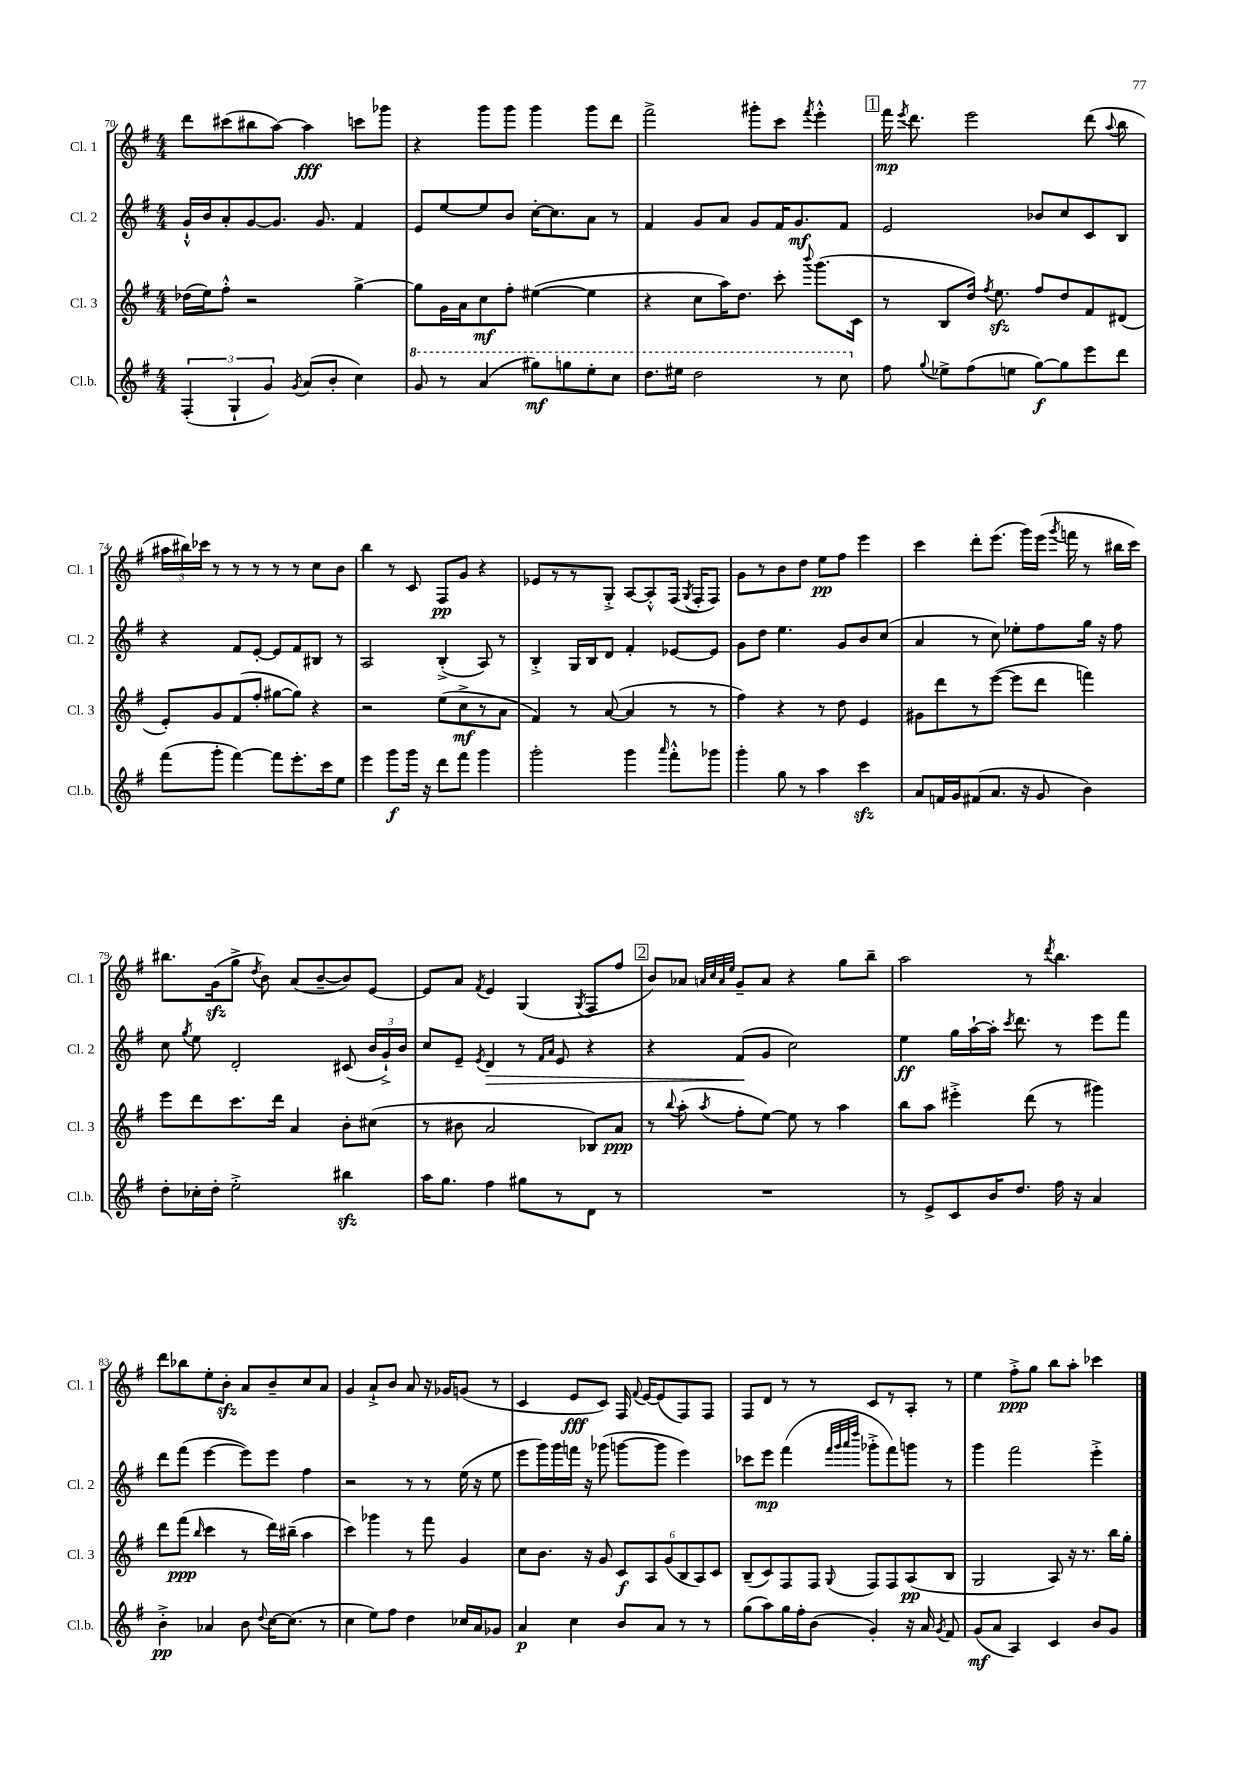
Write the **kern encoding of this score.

**kern	**kern	**kern	**kern
*staff4	*staff3	*staff2	*staff1
*clefG2	*clefG2	*clefG2	*clefG2
*k[f#]	*k[f#]	*k[f#]	*k[f#]
*M4/4	*M4/4	*M4/4	*M4/4
(6F#'/	(16dd-\LL	16g`^^/LL	8ddd\L
.	16ee\J)	16b/J	.
.	8ff#'^^\J	8a'/	(8ccc#\
6G`/	.	.	.
.	2r	[8g/	8bb#\
6g/)	.	.	.
.	.	8.g/]J	[8aa\J)
8qg/	.	.	.
(8a/L	.	.	4aa\]
.	.	8.g/	.
8b'/J	.	.	.
4cc\)	[4gg^\	4f#/	8ccc\L
.	.	.	8ggg-\J
=	=	=	=
8gg/	8gg\]L	8e/L	4r
8r	16g\L	[8ee/	.
.	16a\J	.	.
(4aa/	8cc\	8ee/]	8ggg\L
.	8ff#'\J	8b/J	8ggg\J
8ggg#\L)	([4ee#\	[16cc'\LK	4ggg\
.	.	8.cc\]	.
8ggg\	.	.	.
8eee'\	4ee#\]	8a\J	8ggg\L
8ccc\J	.	8r	8ddd\J
=	=	=	=
8.ddd\L	4r	4f#/	2fff#^\
16eee#\Jk	.	.	.
2ddd\	8cc\L	8g/L	.
.	16aa\K)	8a/J	.
.	8.dd\J	.	.
.	.	8g/L	8ggg#'\L
.	8ccc'\	16f#/K	8ccc\J
.	.	8.g/	.
.	8qqbbb/	.	8qfff#/
8r	(8.ggg\L	.	4eee'^^\
8ccc\	.	8f#/J	.
.	16c\Jk	.	.
=	=	=	=
8ff#\	8r	2e/	16fff#\
.	.	.	8qeee/
.	.	.	8.ddd\
8qqgg/	.	.	.
8ee-^\L	8B/L	.	.
(8ff#\	16dd/Jk)	.	2eee\
.	8qff#/	.	.
.	8.ee\	.	.
8ee\J	.	.	.
[8gg\L)	8ff#/L	8b-/L	.
8gg\]	8dd/	8cc/	.
8eee\	8f#/	8c/	(8ddd\
.	.	.	8qqaa/
8ddd\J	(8d#/J	8B/J	8bb\
=	=	=	=
(8fff#\L	8e'/L)	4r	24aa#\LL
.	.	.	24bb#\)
.	.	.	24ccc-\JJ
8ggg'\J	8g/	.	8r
[4fff#\)	(8f#/	8f#/L	8r
.	8ff#'/J	[8e'/J	8r
8fff#\]L	[8gg#\L	8e/]L	8r
8.eee'\	8gg#\]J)	8f#/	8r
.	4r	8B#/J	8cc\L
16ccc\k	.	.	.
8ee\J	.	8r	8b\J
=	=	=	=
4eee\	2r	2A/	4bb\
8ggg\L	.	.	8r
16ggg\Jk	.	.	8c/
16r	.	.	.
8ddd\L	(8ee\L	(4B'^/	8F#/L
8fff#\J	8cc^\	.	8g/J
4ggg\	8r	8A/)	4r
.	8a\J	8r	.
=	=	=	=
2ggg'\	4f#/)	4B'^/	8e-/L
.	.	.	8r
.	8r	16G/LL	8r
.	.	16B/J	.
.	([8a/	8d/J	8G'^/J
4ggg\	4a/]	4f#'/	[8A/L
.	.	.	8A'^^/]
16qqaaa/	.	.	.
8fff#'^^\L	8r	[8e-/L	(16F#/Jk
.	.	.	8qG/
.	.	.	16F#'/LK
8ggg-\J	8r	8e-/]J	8F#/J)
=	=	=	=
4ggg'\	4ff#\)	8g\L	8g\L
.	.	8dd\J	8r
8gg\	4r	4.ee\	8b\
8r	.	.	8dd\J
4aa\	8r	.	8ee\L
.	8dd\	8g/L	8ff#\J
4ccc\	4e/	8b/	4eee\
.	.	(8cc/J	.
=	=	=	=
8a/L	8g#\L	4a/	4ccc\
16f/L	8ddd\	.	.
16g/J	.	.	.
(8f#/	8r	8r	8ddd'\L
8.a/J	([8eee\J	8cc\)	(8.eee\J
.	8eee\]L	8ee-'\L	.
16r	.	.	16ggg\LL)
8g/	8ddd\J	8ff#\	(16eee\JJ
.	.	.	8qggg/
.	.	.	16fff\
4b\)	4fff\)	16gg\Jk	8r
.	.	16r	.
.	.	8ff#\	16bb#\LL
.	.	.	16ccc\JJ)
=	=	=	=
8dd'\L	8eee\L	8cc\	8.bb#\L
.	.	8qgg/	.
16cc-'\L	8ddd\	8ee\	.
16dd'\JJ	.	.	(16g\k
2ee'^\	8.ccc\	2d'/	8gg^\J
.	.	.	8qdd/
.	.	.	8b\)
.	16ddd\Jk	.	.
.	4a/	.	(8a/L
.	.	.	[8b~/
4bb#\	8b'\L	(8c#/	8b/])
.	(8cc#\J	24b/LL	[8e/J
.	.	24g`^/)	.
.	.	24b/JJ	.
=	=	=	=
16aa\LK	8r	8cc/L	8e/]L
8.gg\J	.	.	.
.	8b#\	8e~/J	8a/J
.	.	8qe/	8qf#/
4ff#\	2a/	4d/	4e/
8gg#\L	.	8r	(4G/
.	.	16qqf#/LL	.
.	.	16qqa/JJ	.
8r	.	8e/	.
.	.	.	8qG/
8d\J	8B-/L)	4r	8F#/L
8r	8a/J	.	8ff#/J
=	=	=	=
1r	8r	4r	8b/L)
.	8qqbb/	.	.
.	(8aa'\	.	8a-/J
.	.	.	32qqa/LLL
.	.	.	32qqcc/
.	.	.	32qqa/
.	8qaa/	.	32qqee/JJJ
.	8ff#'\L	(8f#/L	8g~/L
.	[8ee\J)	8g/J	8a/J
.	8ee\]	2cc\)	4r
.	8r	.	.
.	4aa\	.	8gg\L
.	.	.	8bb~\J
=	=	=	=
8r	8bb\L	4ee\	2aa\
8e^/L	8aa\J	.	.
8c/	4eee#'^\	16gg\LL	.
.	.	[16aa`\	.
16b/K	.	16aa'\]JJ	.
.	.	8qccc/	.
8.dd/J	.	8.ddd\	.
.	(8ddd\	.	8r
.	.	.	8qddd/
16ff#\	8r	8r	4.bb\
16r	.	.	.
4a/	4ggg#\)	8eee\L	.
.	.	8fff#\J	.
=	=	=	=
4b'^\	8ddd\L	8ddd\L	8ddd\L
.	(8fff#\J	(8fff#\J	8bb-\
.	16qqbb/	.	.
4a-/	4ccc\	[4eee\	8ee'\
.	.	.	8b'\J
8b\	8r	8eee\]L)	8a/L
8qqdd/	.	.	.
[16cc\LK	16ddd\LL)	8eee\J	8b~/
(8.cc\]J	(16bb#~\JJ	.	.
.	4aa\	4ff#\	8cc/
8r	.	.	8a/J
=	=	=	=
4cc\	4ccc\)	2r	4g/
8ee\L)	4ggg-\	.	8a`^/L
8ff#\J	.	.	8b/J
4dd\	8r	8r	8a/
.	8fff#\	8r	16r
.	.	.	16g-/LK
16cc-/LL	4g/	(16ee\	(8g/J
16a/J	.	16r	.
8g-/J	.	8ee\	8r
=	=	=	=
4a/	8cc\L	8eee\L	4c/
.	8.b\J	16ggg\L)	.
.	.	16ggg\	.
4cc\	.	16fff\JJ	8e/L
.	16r	16r	.
.	8g/	(8ggg-\	8c/J)
8b/L	12c/L	[8ggg\L	16F#/
.	.	.	8qqf#/
.	.	.	[16e/LK
.	12A/	.	.
8a/J	.	8ggg\]J	(8e/]
.	(12g/	.	.
8r	12B/	4eee\)	8F#/)
.	12A/)	.	.
8r	.	.	8F#/J
.	12c/J	.	.
=	=	=	=
(8gg\L	(8B~/L	8ccc-\L	8F#/L
8aa\)	8c/)	8eee\J	8d/J
16gg\L	8F#/	(4fff#\	8r
16ff#'\J	.	.	.
(8b\J	8F#/J	.	8r
.	.	32qqfff#/LLL	.
.	.	32qqggg/	.
.	.	32qqaaa/	.
.	8qqG/	32qqdddd/JJJ	.
4g'/)	8F#/L	8ggg-'^\L	8c/L
.	8F#/	8fff#\)	8r
16r	(8A/	8ggg\J	8A'/J
16a/	.	.	.
8qg/	.	.	.
8f#/	8B/J	8r	8r
=	=	=	=
(8g/L	2G/	4ggg\	4ee\
8a/J	.	.	.
4A/)	.	2fff#\	8ff#'^\L
.	.	.	8gg\J
4c/	8A/)	.	8bb\L
.	16r	.	8aa'\J
.	8.r	.	.
8b/L	.	4eee'^\	4ccc-\
8g/J	16bb\LL	.	.
.	16gg'\JJ	.	.
==	==	==	==
*-	*-	*-	*-
